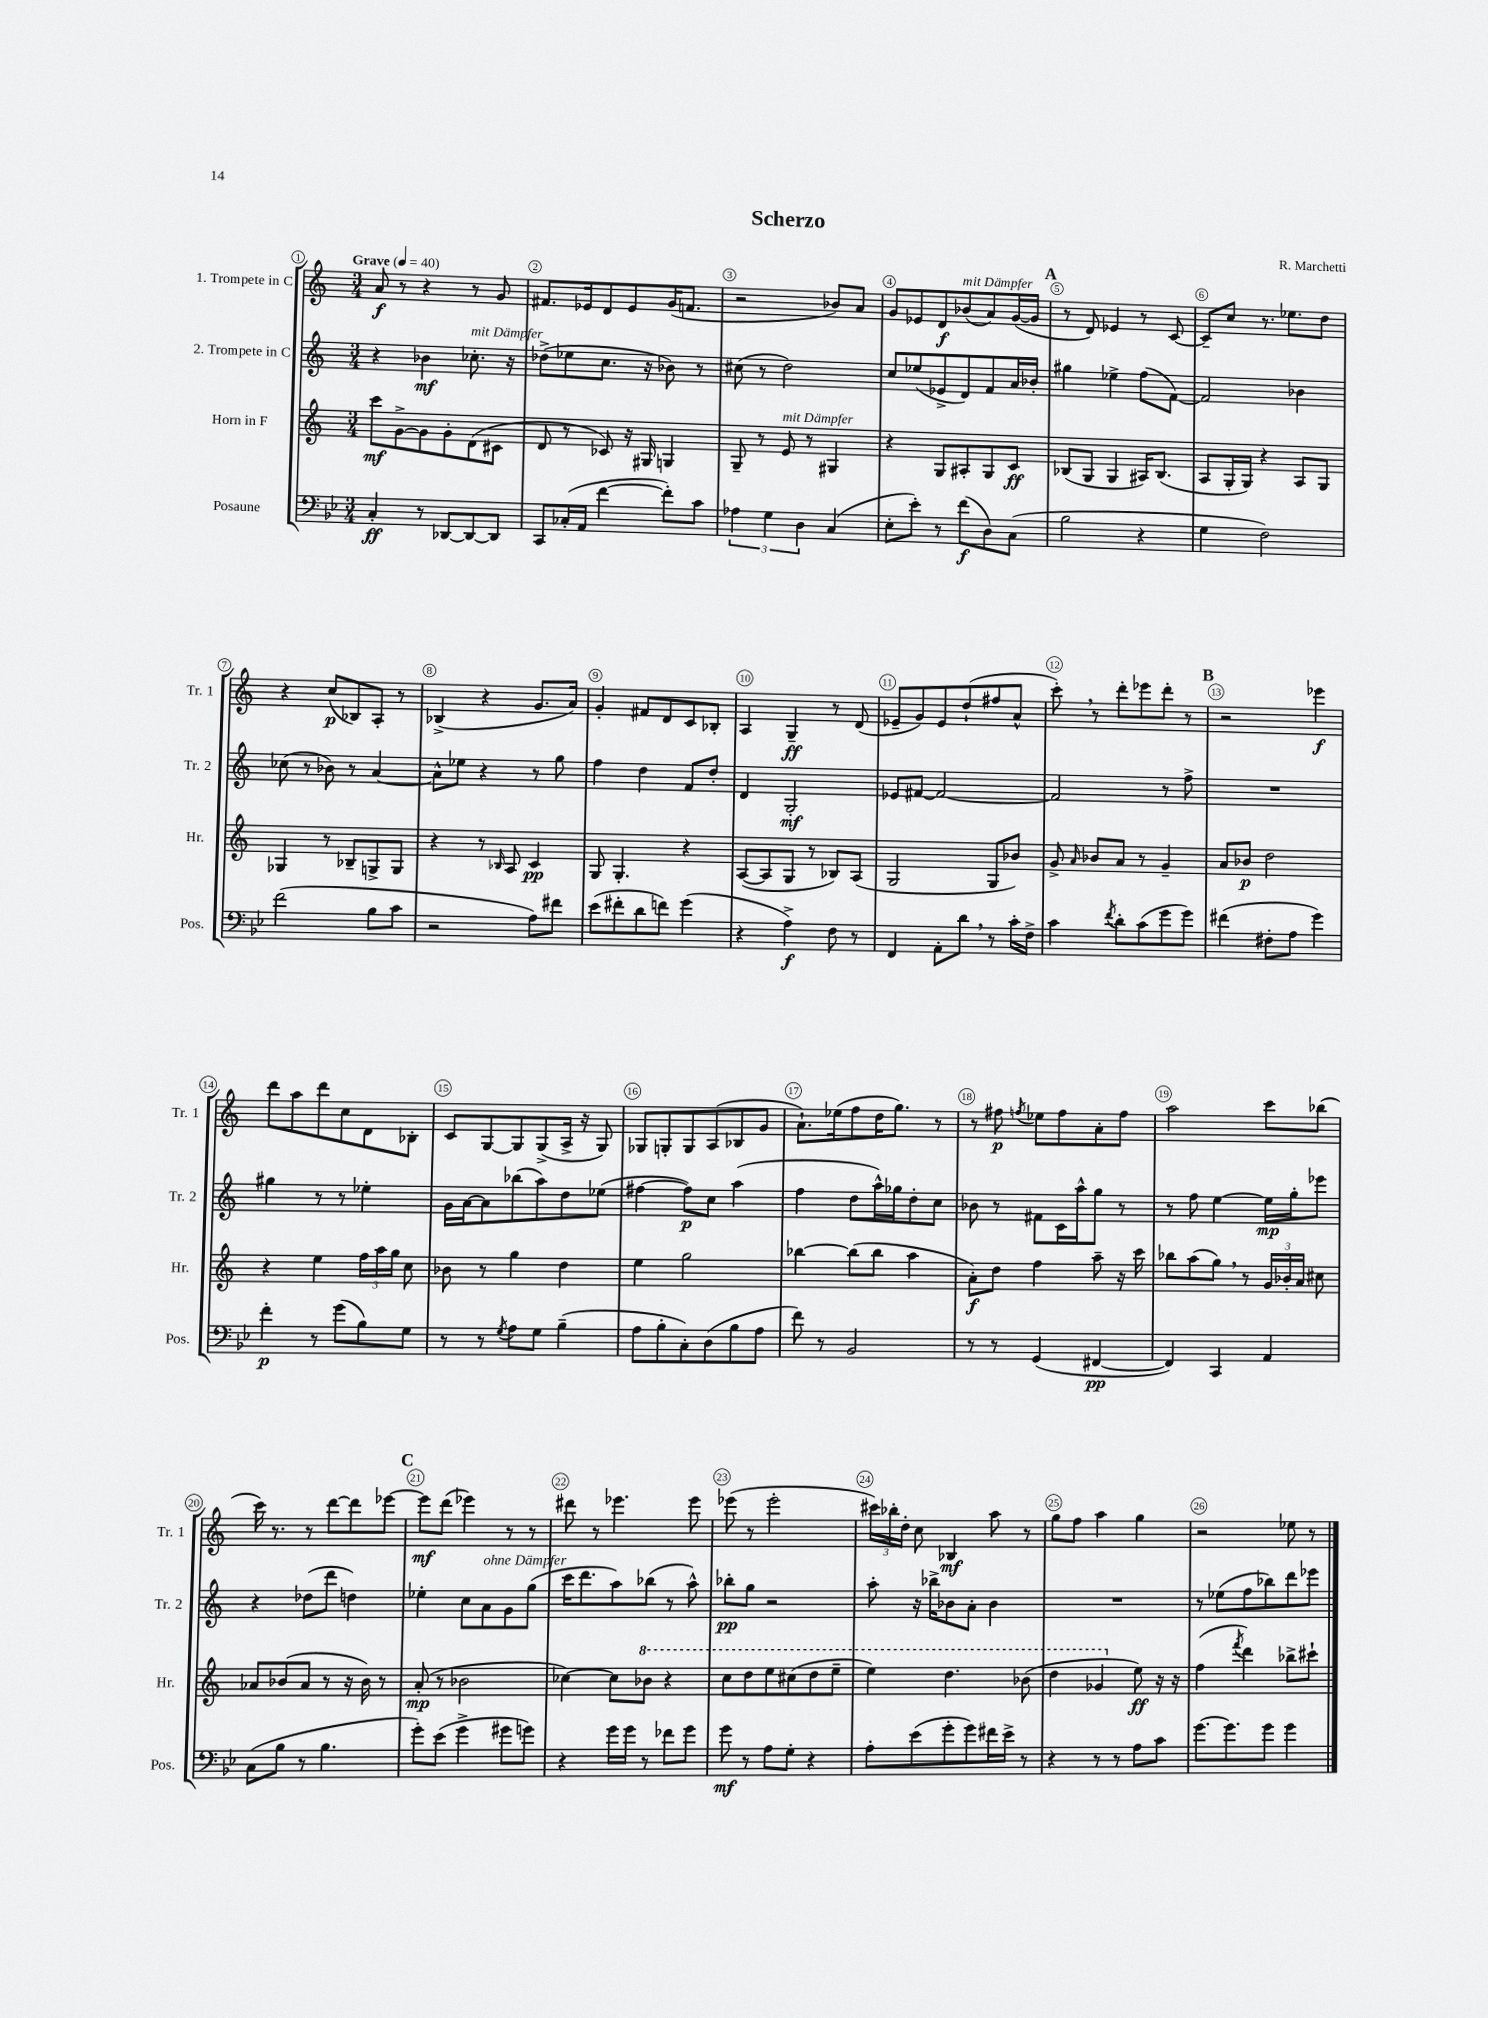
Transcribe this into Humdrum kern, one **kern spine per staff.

**kern	**dynam	**kern	**dynam	**kern	**dynam	**kern	**dynam
*part4	*part4	*part3	*part3	*part2	*part2	*part1	*part1
*staff4	*staff4	*staff3	*staff3	*staff2	*staff2	*staff1	*staff1
*I"Posaune	*	*I"Horn in F	*	*I"2. Trompete in C	*	*I"1. Trompete in C	*
*I'Pos.	*	*I'Hr.	*	*I'Tr. 2	*	*I'Tr. 1	*
*clefF4	*	*clefG2	*	*clefG2	*	*clefG2	*
*k[b-e-]	*	*k[]	*	*k[]	*	*k[]	*
*M3/4	*	*M3/4	*	*M3/4	*	*M3/4	*
*MM40	*	*MM40	*	*MM40	*	*MM40	*
=1	=1	=1	=1	=1	=1	=1	=1
!	!	!	!	!	!	!LO:TX:a:B:t=Grave	!
4C'/	ff	8ccc\L	mf	4r	.	8a/	f
.	.	[8g^\	.	.	.	8r	.
8r	.	8g\]	.	4b-X\	mf	4r	.
[8DD-X/L	.	8g'\	.	.	.	.	.
!	!	!	!	!LO:TX:a:i:t=mit Dämpfer	!	!	!
8DD-/_	.	(8d\	.	8.cc-X'\	.	8r	.
8DD-/J]	.	8c#X\J	.	.	.	8g/	.
.	.	.	.	16r	.	.	.
=2	=2	=2	=2	=2	=2	=2	=2
8CC/L	.	8d/	.	(8dd-X^\L	.	8.f#X/L	.
(16C-X'/L	.	8r	.	8ee-X\	.	.	.
16AA/JJ	.	.	.	.	.	16e-X/k	.
[4f\	.	8c-X/)	.	8.cc\J	.	8d/	.
.	.	16r	.	.	.	8e-/	.
.	.	16G#X/	.	16r	.	.	.
8f'\L])	.	4Gn/	.	8b-X\)	.	(16g/K	.
.	.	.	.	.	.	8.fn/J	.
8c\J	.	.	.	8r	.	.	.
=3	=3	=3	=3	=3	=3	=3	=3
6A-X\	.	8G~/	.	(8cc#X\	.	2r	.
.	.	8r	.	8r	.	.	.
6G\	.	.	.	.	.	.	.
!	!	!LO:TX:a:i:t=mit Dämpfer	!	!	!	!	!
.	.	8e/	.	2dd\)	.	.	.
6D\	.	.	.	.	.	.	.
.	.	8r	.	.	.	.	.
(4C/	.	4G#X/	.	.	.	8b-X/L)	.
.	.	.	.	.	.	8a/J	.
=4	=4	=4	=4	=4	=4	=4	=4
8E-'\L	.	4r	.	8cc/L	.	8g/L	.
8e-'\J)	.	.	.	(8ee-X/	.	8e-X/	.
8r	.	8G/L	.	8e-X^/	.	8d/	f
!	!	!	!	!	!	!LO:TX:a:i:t=mit Dämpfer	!
(8f\L	f	8A#X'/	.	8d/)	.	(8b-X/	.
8D\)	.	8G/	.	8f/	.	8a/)	.
(8C\J	.	8c/J	ff	16a/L	.	([16g/L	.
.	.	.	.	16b-X'/JJ	.	16g/JJ]	.
!!LO:REH:place=s1:t=A
=5	=5	=5	=5	=5	=5	=5	=5
2B-\	.	(8B-X/L	.	4gg#X\	.	8r	.
.	.	8G/J	.	.	.	8d/)	.
.	.	4G/	.	4ee-X^\	.	4e-X/	.
4r	.	16A#X/KL)	.	(8ff\L	.	8r	.
.	.	(8.B-/J	.	.	.	.	.
.	.	.	.	[8f\J)	.	[8c/	.
=6	=6	=6	=6	=6	=6	=6	=6
4G\	.	8A/L	.	2f/]	.	8c~/L]	.
.	.	16G'/L	.	.	.	8cc/J	.
.	.	16G/JJ)	.	.	.	.	.
2F\)	.	4r	.	.	.	8.r	.
.	.	.	.	.	.	8.ee-X\L	.
.	.	8A/L	.	4b-X\	.	.	.
.	.	8G/J	.	.	.	8dd\J	.
!!LO:LB:g=z
=7	=7	=7	=7	=7	=7	=7	=7
(2f\	.	4G-X/	.	(8cc-X\	.	4r	.
.	.	.	.	8r	.	.	.
.	.	8r	.	8b-X\)	.	(8cc/L	p
.	.	8B-X~/L	.	8r	.	8B-X/)	.
8B-\L	.	8Gn^/	.	[4a/	.	8A'/J	.
8c\J	.	8G/J	.	.	.	8r	.
=8	=8	=8	=8	=8	=8	=8	=8
2r	.	4r	.	8a^^\L]	.	(4B-X^/	.
.	.	.	.	8ee-X\J	.	.	.
.	.	8r	.	4r	.	4r	.
.	.	16qqB-X/	.	.	.	.	.
.	.	8A/	.	.	.	.	.
8A\L)	.	4c/	pp	8r	.	8.g/L	.
8f#X\J	.	.	.	8gg\	.	.	.
.	.	.	.	.	.	16a/Jk)	.
=9	=9	=9	=9	=9	=9	=9	=9
(8e-\L	.	8G/	.	4ff\	.	4g'/	.
8f#X'\	.	4.G'/	.	.	.	.	.
8d\	.	.	.	4dd\	.	8f#X/L	.
8fn\J)	.	.	.	.	.	8d/	.
(4g\	.	4r	.	8f/L	.	8c/	.
.	.	.	.	8dd'/J	.	8B-X'/J	.
=10	=10	=10	=10	=10	=10	=10	=10
4r	.	([8A/L	.	4d/	.	4A/	.
.	.	8A/]	.	.	.	.	.
4A^\)	f	8G/J	.	2G'/	mf	4G~/	ff
.	.	8r	.	.	.	.	.
8F\	.	8B-X/L)	.	.	.	8r	.
8r	.	(8A/J	.	.	.	(8d/	.
=11	=11	=11	=11	=11	=11	=11	=11
4FF/	.	2G/	.	8e-X/L	.	8e-X~/L	.
.	.	.	.	[8f#X/J	.	8g/)	.
8AA'\L	.	.	.	2f#/_	.	8e-/	.
8d,\J	.	.	.	.	.	(8dd`/	.
8r	.	8G/L	.	.	.	8ff#X/	.
16c'\LL	.	8b-X/J)	.	.	.	8a^^/J	.
16F^\JJ	.	.	.	.	.	.	.
=12	=12	=12	=12	=12	=12	=12	=12
4c\	.	8g^/	.	2f#/]	.	8ccc',\)	.
.	.	16qqa/	.	.	.	.	.
.	.	8b-X/L	.	.	.	8r	.
8qf/	.	.	.	.	.	.	.
8d'\L	.	8a/J	.	.	.	8ddd'\L	.
(8c\	.	8r	.	.	.	8eee-X\	.
8g\	.	4g~/	.	8r	.	8ddd'\J	.
8g\J)	.	.	.	8ff^\	.	8r	.
!!LO:REH:place=s1:t=B
=13	=13	=13	=13	=13	=13	=13	=13
(4f#X\	.	8a/L	.	2.r	.	2r	.
.	.	8b-X/J	p	.	.	.	.
8F#X'\L	.	2dd\	.	.	.	.	.
8A\J	.	.	.	.	.	.	.
4g\)	.	.	.	.	.	4eee-X\	f
!!LO:LB:g=z
=14	=14	=14	=14	=14	=14	=14	=14
4f'\	p	4r	.	4gg#X\	.	8ddd\L	.
.	.	.	.	.	.	8aa\	.
8r	.	4ee\	.	8r	.	8ddd\	.
(8g\L	.	.	.	8r	.	8cc\	.
8B-\)	.	24ff\LL	.	4ee-X'\	.	8d\	.
.	.	24aa\	.	.	.	.	.
.	.	24gg\JJ	.	.	.	.	.
8G\J	.	8cc\	.	.	.	8B-X'\J	.
=15	=15	=15	=15	=15	=15	=15	=15
8r	.	8b-X\	.	16g\LL	.	8c/L	.
.	.	.	.	[16a\J	.	.	.
8r	.	8r	.	8a\]	.	[8G/	.
8qG/	.	.	.	.	.	.	.
8A\L	.	4gg\	.	(8bb-X\	.	8G/]	.
8G\J	.	.	.	8aa\)	.	(8G^/	.
(4B-~\	.	4dd\	.	8dd\	.	16A^/Jk	.
.	.	.	.	.	.	16r	.
.	.	.	.	(8ee-X\J	.	8G/)	.
=16	=16	=16	=16	=16	=16	=16	=16
8A\L	.	4ee\	.	[4ff#X\	.	8G-X/L	.
8B-'\	.	.	.	.	.	8Gn'/	.
8C'\)	.	2gg\	.	8ff#\L])	p	8G/	.
(8D\	.	.	.	8cc\J	.	(8A/	.
8B-\	.	.	.	(4aa\	.	8B-X/	.
8A\J	.	.	.	.	.	8g/J	.
=17	=17	=17	=17	=17	=17	=17	=17
8f\)	.	[4bb-X\	.	4ff\	.	8.a`\L)	.
8r	.	.	.	.	.	.	.
.	.	.	.	.	.	(16ee-X\k	.
2BB-/	.	(8bb-\L]	.	8dd\L	.	8ff\	.
.	.	8bb-\J	.	16aa^^\L)	.	16dd\K	.
.	.	.	.	16gg-X\J	.	8.gg\J)	.
.	.	4aa\	.	8dd'\	.	.	.
.	.	.	.	8cc\J	.	8r	.
=18	=18	=18	=18	=18	=18	=18	=18
8r	.	8a'\L)	f	8b-X\	.	8r	.
8r	.	8dd\J	.	8r	.	8ff#X\	p
.	.	.	.	.	.	8qffn/	.
(4GG/	.	4ff\	.	8f#X\L	.	8ee-X\L	.
.	.	.	.	16c\L	.	8ff\	.
.	.	.	.	16aa^^\J	.	.	.
[4FF#X/	pp	8aa~\	.	8gg\J	.	8a'\	.
.	.	16r	.	8r	.	8ff\J	.
.	.	16ccc\	.	.	.	.	.
=19	=19	=19	=19	=19	=19	=19	=19
4FF#/])	.	8bb-X\L	.	8r	.	2aa\	.
.	.	(8aa\	.	8ff\	.	.	.
4CC/	.	8gg,\J)	.	[4ee\	.	.	.
.	.	8r	.	.	.	.	.
4AA/	.	24g/LL	.	16ee\LL]	mp	8ccc\L	.
.	.	24b-X'/	.	.	.	.	.
.	.	.	.	16gg'\J	.	.	.
.	.	24a/JJ	.	.	.	.	.
.	.	8cc#X\	.	8eee-X\J	.	(8bb-X\J	.
!!LO:LB:g=z
=20	=20	=20	=20	=20	=20	=20	=20
(8C\L	.	8a-X/L	.	4r	.	16ccc\)	.
.	.	.	.	.	.	8.r	.
8B-\J	.	(8b-X/	.	.	.	.	.
8r	.	8a-/J	.	(8dd-X\L	.	8r	.
4.B-\	.	8r	.	8ddd\J	.	[8ddd\L	.
.	.	16r	.	4ddn\)	.	8ddd\]	.
.	.	16b-\)	.	.	.	.	.
.	.	8r	.	.	.	[8eee-X\J	.
!!LO:REH:place=s1:t=C
=21	=21	=21	=21	=21	=21	=21	=21
8g'\L)	.	(8a'/	mp	4ee-X'\	.	8eee-\L]	mf
(8e-\J	.	8r	.	.	.	(8ddd\J	.
4g^\	.	2b-X\	.	8cc\L	.	4eee-X\)	.
!	!	!	!	!LO:TX:a:i:t=ohne Dämpfer	!	!	!
.	.	.	.	8a\	.	.	.
8g#X\L	.	.	.	8g\	.	8r	.
8gn\J)	.	.	.	(8gg\J	.	8r	.
=22	=22	=22	=22	=22	=22	=22	=22
4r	.	[4cc-X\)	.	16ccc\KL	.	8ddd#X\	.
.	.	.	.	8.ddd\	.	.	.
.	.	.	.	.	.	8r	.
16g\LL	.	8cc-\L]	.	8aa\)	.	4.eee-X\	.
16g\JJ	.	.	.	.	.	.	.
*	*	*8va	*	*	*	*	*
8r	.	8bb-X\J	.	(8bb-X\J	.	.	.
8f-X\L	.	4r	.	8r	.	.	.
8g\J	.	.	.	8aa^^\)	.	8eee-\	.
=23	=23	=23	=23	=23	=23	=23	=23
8g\	mf	8ccc\L	.	8bb-X'\L	pp	(8eee-X\	.
8r	.	8ddd\	.	8gg\J	.	8r	.
8A\L	.	8eee\	.	2r	.	2eee-'\	.
8G'\J	.	(8ccc#X\	.	.	.	.	.
4r	.	8ddd\	.	.	.	.	.
.	.	8eee~\J	.	.	.	.	.
=24	=24	=24	=24	=24	=24	=24	=24
8A'\L	.	4eee\)	.	8aa'\	.	24ccc#X\LL)	.
.	.	.	.	.	.	24bb-X'\	.
.	.	.	.	.	.	24dd'\JJ	.
(8e-\	.	.	.	16r	.	8cc\	.
.	.	.	.	16bb-X^\KL	.	.	.
8g'\	.	4.ddd\	.	8b-X\	.	4B-X/	mf
8g\)	.	.	.	8a'\J	.	.	.
16f#X\L	.	.	.	4b-\	.	8aa\	.
16e-^\JJ	.	.	.	.	.	.	.
8r	.	(8bb-X\	.	.	.	8r	.
=25	=25	=25	=25	=25	=25	=25	=25
4r	.	4ddd\	.	2.r	.	8gg\L	.
.	.	.	.	.	.	8ff\J	.
8r	.	4gg-X/	.	.	.	4aa\	.
8r	.	.	.	.	.	.	.
*	*	*X8va	*	*	*	*	*
8A\L	.	8ee\)	ff	.	.	4gg\	.
8c\J	.	16r	.	.	.	.	.
.	.	16r	.	.	.	.	.
=26	=26	=26	=26	=26	=26	=26	=26
[8.g\L	.	(4ff\	.	8r	.	2r	.
.	.	.	.	(8ee-X\L	.	.	.
8.g\]	.	.	.	.	.	.	.
.	.	8qfff/	.	.	.	.	.
.	.	4ddd\)	.	8ff\	.	.	.
8g\J	.	.	.	8bb-X\)	.	.	.
4g\	.	8bb-X^\L	.	8ddd\	.	8ee-X\	.
.	.	8ccc#X`\J	.	8eee-X\J	.	8r	.
==	==	==	==	==	==	==	==
*-	*-	*-	*-	*-	*-	*-	*-
